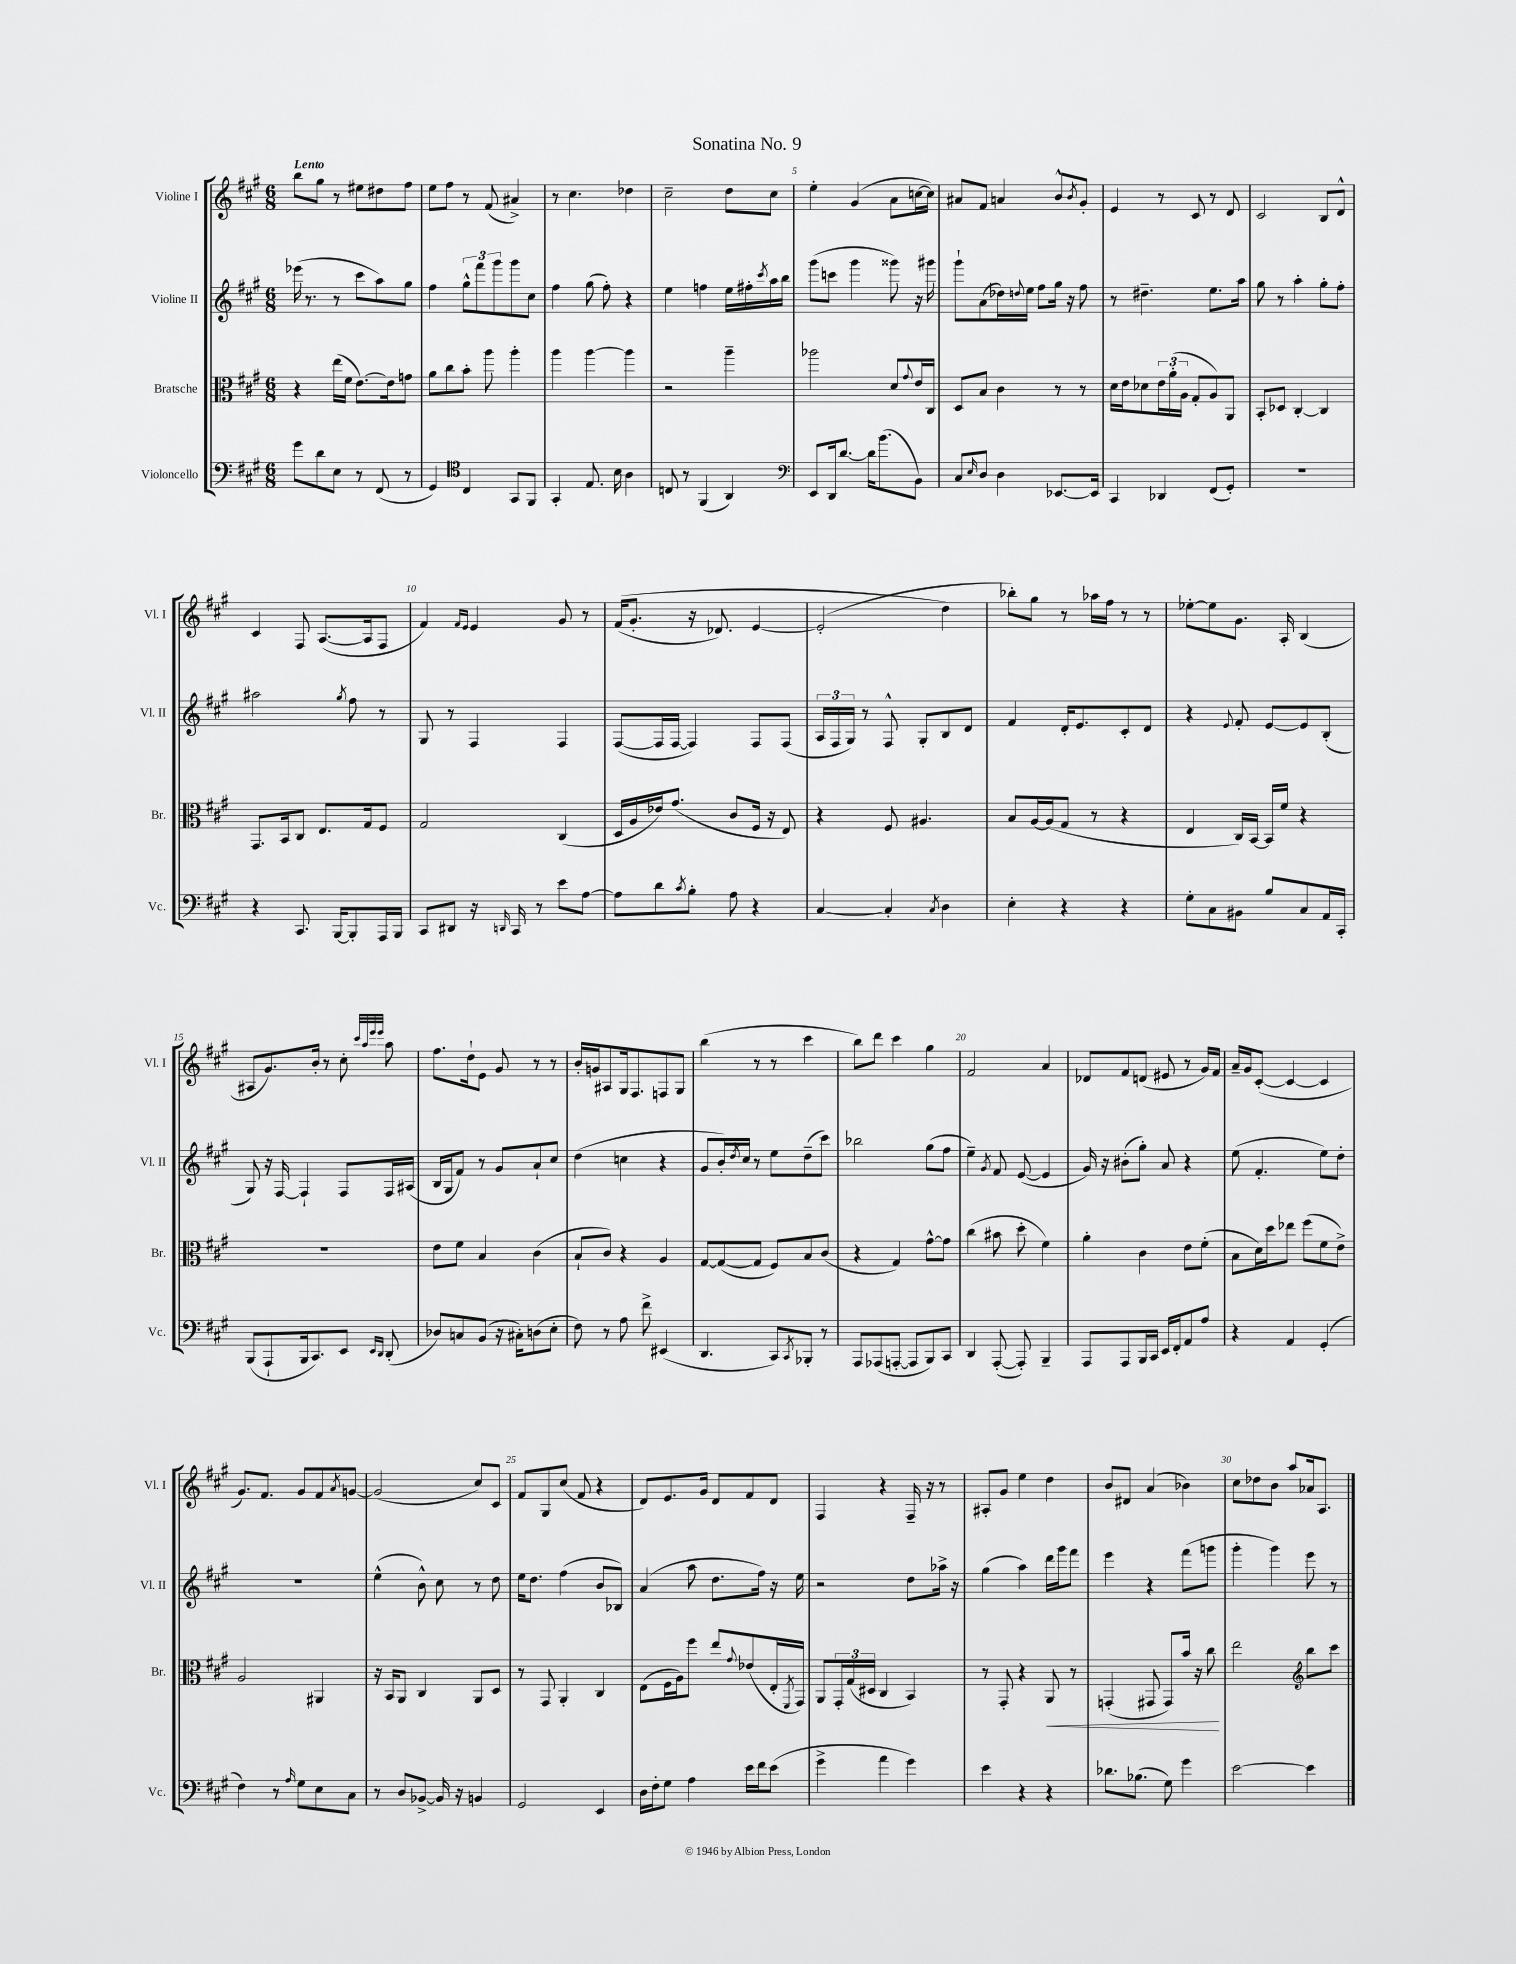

**kern	**kern	**kern	**kern
*staff4	*staff3	*staff2	*staff1
*clefF4	*clefC3	*clefG2	*clefG2
*k[f#c#g#]	*k[f#c#g#]	*k[f#c#g#]	*k[f#c#g#]
*M6/8	*M6/8	*M6/8	*M6/8
8g#\L	4r	(16eee-\	8bb\L
.	.	8.r	.
8d\	.	.	8gg#\J
8E\J	(16ee\LL	8r	8r
.	16f#\JJ	.	.
8r	[8.e\L)	8ccc#\L	8ee#\L
(8FF#/	.	8aa\)	8dd#\
.	16e\]k	.	.
8r	8g\J	8gg#\J	8ff#\J
=	=	=	=
4GG#/)	8a\L	4ff#\	8ee\L
.	8cc#\	.	8ff#\J
*clefC4	*	*	*
4C#/	8b'\J	12gg#^^\L	8r
.	.	12fff#\	.
.	8aa\	.	(8f#/
.	.	12ggg#\	.
8GG#/L	4aa'\	8ggg#\	4a#^/)
8FF#/J	.	8cc#\J	.
=	=	=	=
4GG#'/	4aa\	4ff#\	8r
.	.	.	4.cc#\
8.E/	[4aa\	(8gg#\	.
.	.	8ff#'\)	.
16B\	.	.	.
4A\	4aa\]	4r	4dd-\
=	=	=	=
8C/	2r	4ee\	2cc#~\
8r	.	.	.
(4FF#/	.	4ff\	.
4AA/)	4aa~\	16ee\LL	8dd\L
.	.	16ff#'\	.
.	.	8qccc#/	.
.	.	16aa\	8cc#\J
.	.	16bb\JJ	.
=	=	=	=
*clefF4	*	*	*
8EE/L	2aa-\	(8ggg#\L	4ee'\
16DD/k	.	8ccc\J	.
[8.d/J	.	.	.
.	.	4ggg#\	(4g#/
16d\]LK	.	.	.
(8.b\	.	.	.
.	8d/L	8ggg##\)	8a\L
.	8qqg#/	.	.
8BB\J)	16e/L	16r	[16cc\L
.	16C#/JJ	16ggg#\	16cc\]JJ)
=	=	=	=
8C#/L	8D/L	8ggg#`\L	8a#/L
16qqE/	.	.	.
8D/J	8B/J	(8a\	8f#/J
4D\	4c#\	16dd-\L)	4a/
.	.	8qqdd/	.
.	.	16ee\JJ	.
.	.	8ff#\L	.
[8.EE-/L	8r	16gg#\Jk	8b^^/L
.	.	16r	.
.	.	.	8qb/
.	8r	8ff#\	8g#'/J
16EE-/]Jk	.	.	.
=	=	=	=
4CC#/	16d\LL	8r	4e/
.	16e\J	.	.
.	8d-\	4.dd#~\	.
4DD-/	24e\L	.	8r
.	(24a'\	.	.
.	24A\JJ	.	.
.	8G#'/L	.	8c#/
(8FF#/L	8A/)	8.ee\L	8r
8GG#'/J)	8AA/J	.	8d/
.	.	16aa\Jk	.
=	=	=	=
2.r	8BB'/L	8gg#\	2c#/
.	8D-/J	8r	.
.	[4C#'/	4aa'\	.
.	4C#/]	8gg#'\L	8B/L
.	.	8ff#'\J	8d^^/J
=	=	=	=
4r	8.GG#/L	2aa#\	4c#/
.	16BB/k	.	.
8.CC#/	8C#/J	.	8F#/
.	8.E/L	.	([8.A/L
[16BBB/LK	.	.	.
.	.	8qgg#/	.
8BBB'/]	.	8ff#\	.
.	16G#/k	.	16A/]k
16AAA/L	8F#/J	8r	8F#/J
16BBB/JJ	.	.	.
=	=	=	=
8CC#/L	2G#/	8G#/	4f#/)
8DD#/J	.	8r	.
.	.	.	16qqf#/LL
.	.	.	16qqe/JJ
16r	.	4F#/	4e/
16qqDD/	.	.	.
16CC#/	.	.	.
8r	.	.	.
8e\L	(4C#/	4F#/	8g#/
[8A\J	.	.	8r
=	=	=	=
8A\]L	16D/LL	([8F#/L	&((16f#/LK
.	16A/	.	8.g#'/J
8d\	16e-/J)	16F#/]L	.
.	(8.g#/J	[16F#/JJ	.
8qc#/	.	.	.
8B'\J	.	4F#/])	16r
.	.	.	8.d-/)
8A\	8c#/L	.	.
4r	16F#/Jk	8F#/L	[4e/
.	16r	.	.
.	8E/)	(8F#/J	.
=	=	=	=
[4C#/	4r	24A/LL	(2e'/]
.	.	24F#/	.
.	.	24G#/JJ)	.
.	.	8r	.
4C#'/]	8F#/	8F#^^/	.
.	4.A#/	8G#'/L	.
8qC#/	.	.	.
4D\	.	8B/	4dd\&)
.	.	8d/J	.
=	=	=	=
4E'\	8B/L	4f#/	8bb-'\L)
.	[16A/L	.	8gg#\J
.	(16A/]J	.	.
4r	8G#/J	16d'/LK	8r
.	.	8.e/	.
.	8r	.	16aa-\LL
.	.	.	16ff#\JJ
4r	4r	8c#'/	8r
.	.	8d/J	8r
=	=	=	=
8G#'\L	4E/	4r	[8ee-'\L
8C#\	.	.	8ee-\]
.	.	8qqe/	.
8BB#\J	16C#/LL)	8f#'/	8.g#\J
.	[16BB/JJ	.	.
8B/L	16BB/]LL	[8e/L	.
.	16f#/JJ	.	16A'/
8C#/	4r	8e/]	(4B/
16AA/L	.	(8B'/J	.
16CC#'/JJ	.	.	.
=	=	=	=
(8BBB/L	2.r	8G#/)	8A#/L
8AAA`/	.	16r	8.g#/)
.	.	[16F#/	.
16BBB/k	.	4F#`/]	.
8.CC#/)	.	.	16b'/Jk
.	.	.	8r
8EE/J	.	8F#/L	8cc#'\
.	.	.	32qqccc#/LLL
.	.	.	32qqaa/
16qqEE/LL	.	.	32qqeee/
16qqDD/JJ	.	.	32qqeee/JJJ
(8DD'/	.	16F#/L	8aa\
.	.	(16A#/JJ	.
=	=	=	=
8D-/L)	8e\L	16B/LL	8.ff#\L
.	.	16G#/J	.
8C/	8f#\J	8f#/J)	.
.	.	.	16dd`\k
(8BB/J	4B/	8r	8e\J
16r	.	8g#/L	8g#/
16C#'\LK)	.	.	.
(8D\	(4c#\	8a`/	8r
8E'\J	.	8cc#/J	8r
=	=	=	=
8F#\)	8B`/L	(4dd\	16b'/LL
.	.	.	16g/J
8r	8c#/J)	.	8A#/
8A\	4r	4cc\	16G#/k
.	.	.	8.F#/
8f#^\	.	.	.
(4EE#/	4A/	4r	8F/
.	.	.	8G#/J
=	=	=	=
4.DD/	[8G#/L	8g#/L	(4bb\
.	(8G#/_	16b'/L)	.
.	.	8qdd/	.
.	.	16cc#/JJ	.
.	8G#/]J	8r	8r
8CC#/L)	8F#/L)	8ee\L	8r
8qCC#/	.	.	.
8BBB-'/J	8B/	(8dd~\	4ccc#\
8r	(8c#/J	8ccc#\J)	.
=	=	=	=
8AAA/L	4r	2bb-\	8bb\L)
(8AAA-/	.	.	8ddd\J
[8AAA'/J	4G#/)	.	4ccc#\
8AAA/]L	.	.	.
8BBB/)	[8g#^^\L	(8gg#\L	4gg#\
8CC#/J	8g#\]J	8ff#\J	.
=	=	=	=
4DD/	(4cc#\	4ee~\)	2f#/
.	.	8qg#/	.
([8AAA'/	8b#\	8f#/	.
8AAA'/])	8dd'\	([8e/	.
4BBB~/	4f#\)	4e/]	4a/
=	=	=	=
8AAA/L	4a'\	16g#/)	8d-/L
.	.	16r	.
8AAA/	.	(8b#'\L	8f#/
16BBB/L	4c#\	8gg#'\J)	(8d/J
16CC#/JJ	.	.	.
16EE/LL	.	8a/	8e#/
16FF#'/J	.	.	.
8AA/	8e\L	4r	8r
8A/J	(8f#'\J	.	16g#/LL)
.	.	.	16f#/JJ
=	=	=	=
4r	8B\L	(8ee\	16a~/LL
.	.	.	16g#/J
.	16d\L)	4.f#'/	([8c#'/J
.	16dd\J	.	.
4AA/	8ee-\J	.	4c#/_
.	(8ff#\L	.	.
(4GG#'/	8f#\	8ee\L)	4c#/]
.	8e^\J)	8dd'\J	.
=	=	=	=
4F#\)	2A/	2.r	8.g#/L)
.	.	.	8.f#/J
8r	.	.	.
16qqA/	.	.	.
8G#\L	.	.	8g#/L
8E\	4AA#/	.	8f#/
.	.	.	8qa/
8C#\J	.	.	[8g/J
=	=	=	=
8r	16r	(4ee^^\	(2g/]
.	16BB/LK	.	.
8D/L	8AA/J	.	.
[8BB-^/J	4C#/	8b^^\)	.
16BB-/]	.	8cc#\	.
16r	.	.	.
4BB/	8AA/L	8r	8cc#/L)
.	8D/J	8dd\	8c#/J
=	=	=	=
2GG#/	8r	16ee\LK	8f#/L
.	.	8.dd\J	.
.	8GG#/	.	8G#/
.	4AA'/	(4ff#\	(8cc#/J
.	.	.	8f#/
4EE/	4C#/	8b/L	4r
.	.	8B-/J)	.
=	=	=	=
16D\LL	(8E\L	(4a/	8d/L)
16F#'\J	.	.	.
8G#\J	16F#\L	.	8.e/
.	16A\J)	.	.
4A\	8ff#\J	8aa\	.
.	.	.	16g#/Jk
.	8ee/L	8.dd\L	8d/L
.	8qqg#/	.	.
16e\LL	(8e-/	.	8f#/
16f#\J	.	16ff#\Jk)	.
(8e\J	16E'/L	16r	8d/J
.	8qFF#/	.	.
.	16GG#/JJ)	16ee\	.
=	=	=	=
4g#^\	8AA/L	2r	4F#/
.	24GG#'/L	.	.
.	(24G#/	.	.
.	24D#/JJ	.	.
4a\	4C#/	.	4r
4g#\)	4BB/)	8dd\L	16F#~/
.	.	.	16r
.	.	16aa-^\Jk	8r
.	.	16r	.
=	=	=	=
4e\	8r	(4gg#\	8A#'/L
.	8GG#'/	.	8g#/J
4r	4r	4aa\)	4ee\
4r	8AA/	16ddd\LL	4dd\
.	.	16ggg#\J	.
.	8r	8fff#\J	.
=	=	=	=
8.d-\L	(4GG'/	4eee\	8b/L
.	.	.	8d#/J
(8.B-\J	.	.	.
.	8GG#/	4r	(4a/
8G#\)	8GG#/L)	.	.
4g#\	16b/Jk	(8fff#\L	4b-\)
.	16r	.	.
.	8cc#\	8ggg\J	.
=	=	=	=
[2e\	2ee\	4ggg#'\	8cc#\L
.	.	.	8dd-\
.	.	4ggg#\)	8b\J
.	.	.	8aa/L
*	*clefG2	*	*
4e\]	8bb\L	8eee\	16a-/k
.	.	.	8.A/J
.	8ccc#\J	8r	.
==	==	==	==
*-	*-	*-	*-
